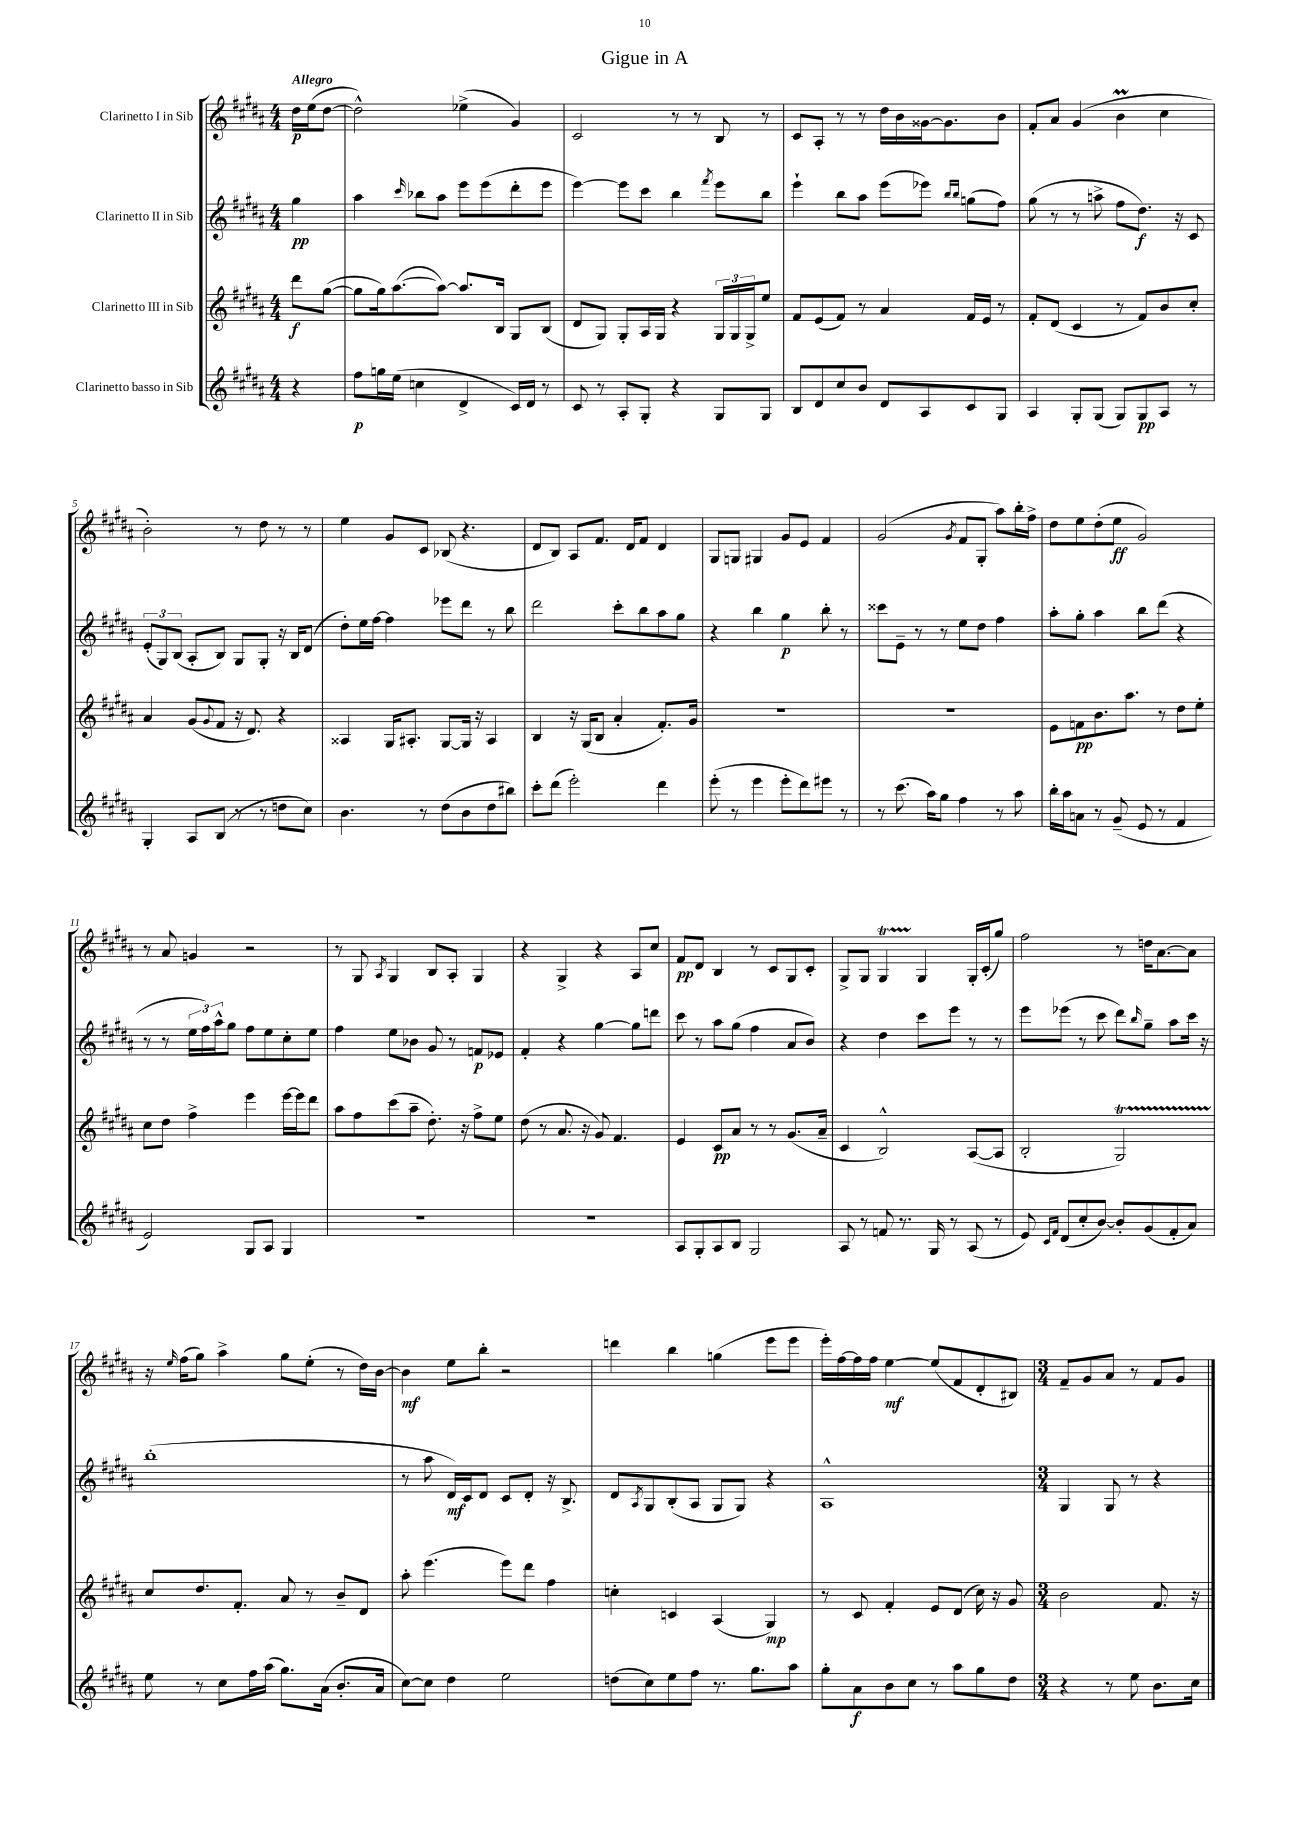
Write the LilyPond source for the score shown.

\header { title = "Gigue in A" }
<<
\new StaffGroup <<
\new Staff = "s0" \with { instrumentName = "Clarinetto I in Sib" } {
    \clef treble \key b \major \numericTimeSignature \time 4/4 \partial 4 \tempo "Allegro"
    dis''16\p e''16( dis''8~ |
    dis''2-^) ees''4->( gis'4) |
    cis'2 r8 r8 b8 r8 |
    cis'8 ais8-. r8 r8 dis''16 b'16 gisis'16~ gisis'8. b'8 |
    fis'8-. ais'8 gis'4( b'4\prall cis''4 |
    b'2-.) r8 dis''8 r8 r8 |
    e''4 gis'8 cis'8 bes8( r4. |
    dis'8 b8) ais8 fis'8. dis'16 fis'8 dis'4 |
    gis8 g8 gis4 gis'8 e'8 fis'4 |
    gis'2( \acciaccatura { gis'8 } fis'8 gis8-. ais''8) b''16-. fis''16-> |
    dis''8 e''8 dis''8-.( e''8\ff gis'2) |
    r8 ais'8 g'4 r2 |
    r8 gis8 \acciaccatura { ais8 } gis4 b8 ais8-. gis4 |
    r4 gis4-> r4 ais8 cis''8 |
    fis'8\pp dis'8 b4 r8 cis'8 gis8 cis'8-. |
    gis8-> gis8 gis4\startTrillSpan gis4\stopTrillSpan gis16-. cis'16-.( gis''8) |
    fis''2 r8 d''16 ais'8.~ ais'8 |
    r16 \grace { e''16 } fis''16( gis''8) ais''4-> gis''8 e''8-.( r8 dis''16) b'16~ |
    b'4\mf e''8 b''8-. r2 |
    d'''4 b''4 g''4( e'''8 e'''8 |
    e'''16-.) fis''16~ fis''16 fis''16 e''4~\mf e''8( fis'8 dis'8-. bis8) |
    \numericTimeSignature \time 3/4 fis'8-- gis'8 ais'8 r8 fis'8 gis'8 \bar "|." |
}
\new Staff = "s1" \with { instrumentName = "Clarinetto II in Sib" } {
    \clef treble \key b \major \numericTimeSignature \time 4/4 \partial 4
    gis''4\pp |
    ais''4 \grace { cis'''16 } bes''8 ais''8 e'''8 e'''8( dis'''8-. e'''8 |
    e'''4~) e'''8 cis'''8 b''4 \acciaccatura { fis'''8 } e'''8 b''8 |
    e'''4-! b''8 ais''8 e'''8( ees'''8) \grace { b''16 b''16 } g''8( fis''8) |
    gis''8( r8 r8 a''8-> fis''8 dis''8.\f) r16 cis'8 |
    \tuplet 3/2 { e'8-.( gis8) b8( } ais8-. b8) gis8 gis8-. r16 b16 dis'8( |
    dis''8-.) e''16 fis''16~ fis''4 ees'''8 dis'''8 r8 b''8 |
    dis'''2 cis'''8-. b''8 ais''8 gis''8 |
    r4 b''4 gis''4\p b''8-. r8 |
    cisis'''8 e'8-- r8 r8 e''8 dis''8 fis''4 |
    ais''8-. gis''8-. ais''4 b''8 dis'''8( r4 |
    r8 r8 \tuplet 3/2 { e''16 fis''16) ais''16-^ } gis''8 fis''8 e''8 cis''8-. e''8 |
    fis''4 e''8 bes'8 gis'8 r8 f'8\p ees'8 |
    fis'4-. r4 gis''4~ gis''8 d'''8 |
    cis'''8 r8 ais''8 gis''8( fis''4 ais'8 b'8) |
    r4 dis''4 cis'''8 e'''8 r8 r8 |
    e'''8 ees'''8( r8 cis'''8 dis'''8) \grace { b''16 } gis''8-- ais''8 cis'''16 r16 |
    b''1-.( |
    r8 ais''8 dis'16\mf) cis'16 dis'8 cis'8 dis'8-. r16 b8.-> |
    dis'8 \acciaccatura { ais8 } gis8 b8-.( ais8 gis8 gis8) r4 |
    ais1-^ |
    \numericTimeSignature \time 3/4 gis4 gis8 r8 r4 \bar "|." |
}
\new Staff = "s2" \with { instrumentName = "Clarinetto III in Sib" } {
    \clef treble \key b \major \numericTimeSignature \time 4/4 \partial 4
    dis'''8\f gis''8~( |
    gis''8 gis''16) ais''8.~( ais''8~) ais''8. b16 gis8 b8( |
    dis'8 gis8) gis8-. ais16 gis16 r4 \tuplet 3/2 { gis16 gis16 gis16-> } e''8 |
    fis'8 e'8( fis'8) r8 ais'4 fis'16 e'16 r8 |
    fis'8-. dis'8( cis'4 r8 fis'8) b'8 cis''8-. |
    ais'4 gis'8( \appoggiatura { gis'8 } fis'8 r16 dis'8.) r4 |
    aisis4 gis16 ais8.-. gis8~ gis16 r16 ais4 |
    b4 r16 gis16( b8 ais'4-. fis'8.-.) gis'16 |
    R1 |
    R1 |
    e'8 f'8\pp b'8. ais''8. r8 dis''8 e''8-. |
    cis''8 dis''8 fis''4-> e'''4 e'''16~ e'''16 dis'''8 |
    ais''8 fis''8 cis'''8( ais''8-- dis''8.-.) r16 fis''8-> e''8 |
    dis''8( r8 ais'8. r16 gis'8) fis'4. |
    e'4 cis'8\pp ais'8 r8 r8 gis'8.( ais'16-- |
    cis'4 b2-^) ais8~( ais8 |
    b2-. gis2\startTrillSpan) |
    cis''8\stopTrillSpan dis''8. fis'8.-. ais'8 r8 b'8-- dis'8 |
    ais''8-. e'''4.( e'''8) dis'''8 fis''4 |
    c''4-. c'4 ais4( gis4\mp) |
    r8 cis'8 fis'4-. e'8 dis'8( cis''16) r16 gis'8 |
    \numericTimeSignature \time 3/4 b'2 fis'8. r16 \bar "|." |
}
\new Staff = "s3" \with { instrumentName = "Clarinetto basso in Sib" } {
    \clef treble \key b \major \numericTimeSignature \time 4/4 \partial 4
    r4 |
    fis''8\p g''16 e''16( c''4 dis'4-> cis'16) dis'16 r8 |
    cis'8 r8 ais8-. gis8-. r4 gis8 gis8 |
    b8 dis'8 cis''8 b'8 dis'8 ais8 cis'8 gis8 |
    ais4 gis8-. gis8( gis8) gis8\pp ais8 r8 |
    gis4-. ais8 b8( r8 r8 d''8 cis''8) |
    b'4. r8 dis''8( b'8 dis''8 bis''8) |
    cis'''8-. dis'''8( e'''2-.) dis'''4 |
    e'''8-.( r8 e'''4 e'''8-. dis'''8) eis'''8 r8 |
    r8 cis'''8.( ais''16) gis''8 fis''4 r8 ais''8 |
    b''16-. ais''16 a'8 r8 gis'8--( e'8 r8 fis'4 |
    e'2) gis8 ais8 gis4 |
    R1 |
    R1 |
    ais8 gis8-. ais8 b8 gis2 |
    ais8 r8 f'8 r8. gis16 r8 ais8( r8 |
    e'8) \grace { cis'16 fis'16 } dis'8( cis''8-. b'8~) b'8-. gis'8( fis'8-. ais'8) |
    e''8 r8 cis''8 fis''16 ais''16( gis''8.) ais'16( b'8.-. ais'16 |
    cis''8~) cis''8 dis''4 e''2 |
    d''8( cis''8) e''8 fis''8 r8. gis''8. ais''8 |
    gis''8-. ais'8\f b'8 cis''8 r8 ais''8 gis''8 dis''8 |
    \numericTimeSignature \time 3/4 r4 r8 e''8 b'8. cis''16 \bar "|." |
}
>>
>>
